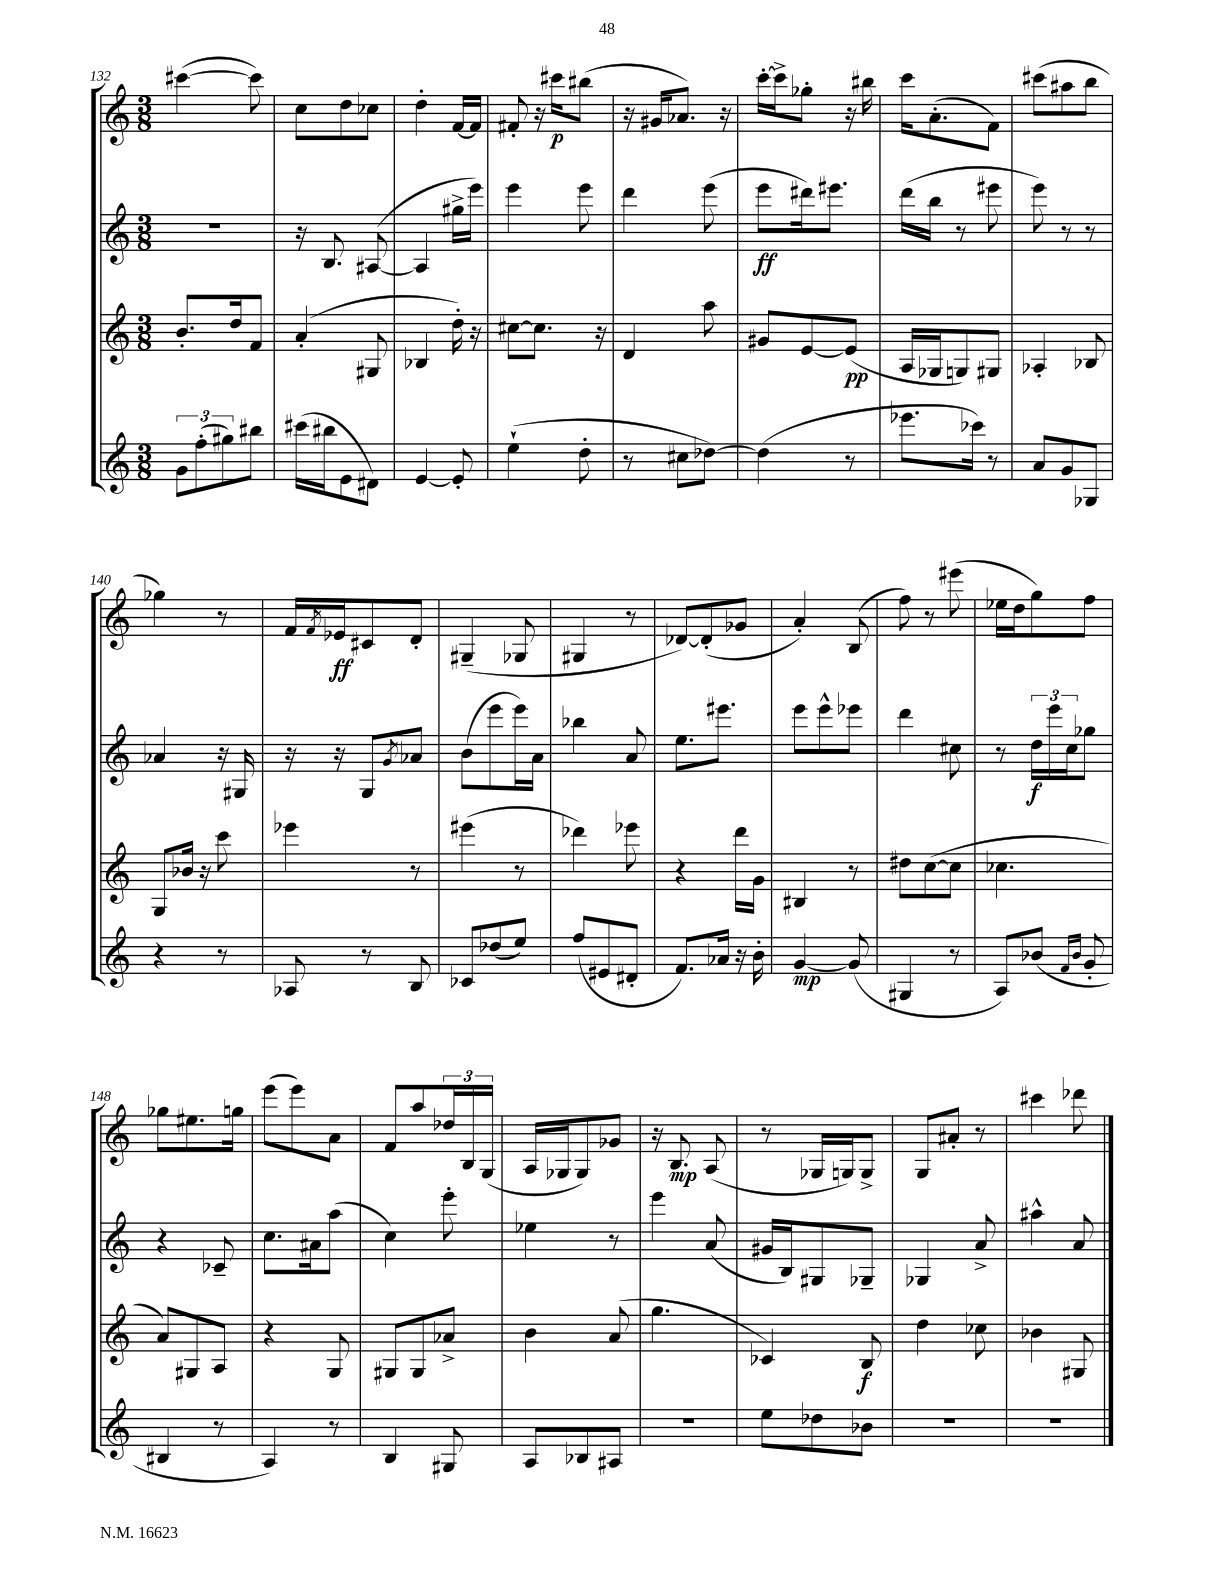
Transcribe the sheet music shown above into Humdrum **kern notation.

**kern	**dynam	**kern	**dynam	**kern	**dynam	**kern	**dynam
*part4	*part4	*part3	*part3	*part2	*part2	*part1	*part1
*staff4	*staff4	*staff3	*staff3	*staff2	*staff2	*staff1	*staff1
*clefG2	*	*clefG2	*	*clefG2	*	*clefG2	*
*k[]	*	*k[]	*	*k[]	*	*k[]	*
*M3/8	*	*M3/8	*	*M3/8	*	*M3/8	*
=132	=132	=132	=132	=132	=132	=132	=132
12g\L	.	8.b'/L	.	4.r	.	([4ccc#X\	.
(12ff'\	.	.	.	.	.	.	.
12gg#X\)	.	.	.	.	.	.	.
.	.	16dd/k	.	.	.	.	.
8bb#X\J	.	8f/J	.	.	.	8ccc#\])	.
=133	=133	=133	=133	=133	=133	=133	=133
(16ccc#X\LL	.	(4a'/	.	16r	.	8cc\L	.
16bb#X\J	.	.	.	8.B/	.	.	.
8e\	.	.	.	.	.	8dd\	.
8d#X\J)	.	8G#X/	.	([8A#X/	.	8cc-X\J	.
=134	=134	=134	=134	=134	=134	=134	=134
[4e/	.	4B-X/	.	4A#/]	.	4dd'\	.
8e'/]	.	16dd'\)	.	16gg#X^\LL	.	[16f/LL	.
.	.	16r	.	16eee\JJ)	.	16f/JJ]	.
=135	=135	=135	=135	=135	=135	=135	=135
(4ee`\	.	[8cc#X\L	.	4eee\	.	8f#X'/	.
.	.	8.cc#\J]	.	.	.	16r	.
.	.	.	.	.	.	16ccc#X\KL	p
8dd'\	.	.	.	8eee\	.	(8bb#X\J	.
.	.	16r	.	.	.	.	.
=136	=136	=136	=136	=136	=136	=136	=136
8r	.	4d/	.	4ddd\	.	16r	.
.	.	.	.	.	.	16g#X/KL	.
8cc#X\L	.	.	.	.	.	8.a-X/J)	.
[8dd-X\J)	.	8aa\	.	(8eee\	.	.	.
.	.	.	.	.	.	16r	.
=137	=137	=137	=137	=137	=137	=137	=137
(4dd-\]	.	8g#X/L	.	8eee\L	ff	[16ccc'\LL	.
.	.	.	.	.	.	16ccc^\J]	.
.	.	[8e/	.	16ddd#X\k)	.	8gg-X'\J	.
.	.	.	.	8.eee#X\J	.	.	.
8r	.	(8e/J]	pp	.	.	16r	.
.	.	.	.	.	.	16bb#X\	.
=138	=138	=138	=138	=138	=138	=138	=138
8.eee-X\L	.	16A/LL	.	(16ddd\LL	.	16ccc\KL	.
.	.	16G-X/J	.	16bb\JJ	.	(8.a'\	.
.	.	8Gn/)	.	8r	.	.	.
16ccc-X\Jk)	.	.	.	.	.	.	.
8r	.	8G#X/J	.	8eee#X\	.	8f\J)	.
=139	=139	=139	=139	=139	=139	=139	=139
8a/L	.	4A-X'/	.	8eee\)	.	(8ccc#X\L	.
8g/	.	.	.	8r	.	8aa#X\	.
8G-X/J	.	8B-X/	.	8r	.	8bb\J	.
!!LO:LB:g=z
=140	=140	=140	=140	=140	=140	=140	=140
4r	.	8G/L	.	4a-X/	.	4gg-X\)	.
.	.	16b-X/Jk	.	.	.	.	.
.	.	16r	.	.	.	.	.
8r	.	8ccc\	.	16r	.	8r	.
.	.	.	.	16G#X/	.	.	.
=141	=141	=141	=141	=141	=141	=141	=141
8A-X/	.	4eee-X\	.	16r	.	16f/LL	.
.	.	.	.	.	.	8qf/	.
.	.	.	.	16r	.	16e-X/J	ff
8r	.	.	.	8G/L	.	8c#X/	.
.	.	.	.	8qg/	.	.	.
8B/	.	8r	.	8a-X/J	.	8d'/J	.
=142	=142	=142	=142	=142	=142	=142	=142
8c-X/L	.	(4eee#X\	.	(8b\L	.	(4G#X~/	.
(8dd-X/	.	.	.	8eee\	.	.	.
8ee/J)	.	8r	.	16eee\L)	.	8G-X/	.
.	.	.	.	16a\JJ	.	.	.
=143	=143	=143	=143	=143	=143	=143	=143
(8ff/L	.	4ddd-X\)	.	4bb-X\	.	4G#X/	.
8e#X/	.	.	.	.	.	.	.
8d#X'/J	.	8eee-X\	.	8a/	.	8r	.
=144	=144	=144	=144	=144	=144	=144	=144
8.f/L)	.	4r	.	8.ee\L	.	[8d-X/L)	.
.	.	.	.	.	.	(8d-'/]	.
16a-X/Jk	.	.	.	8.eee#X\J	.	.	.
16r	.	16ddd\LL	.	.	.	8g-X/J	.
16b'\	.	16g\JJ	.	.	.	.	.
=145	=145	=145	=145	=145	=145	=145	=145
[4g/	mp	4B#X/	.	8eee\L	.	4a'/)	.
.	.	.	.	8eee^^\	.	.	.
(8g/]	.	8r	.	8eee-X\J	.	(8B/	.
=146	=146	=146	=146	=146	=146	=146	=146
4G#X/	.	8dd#X\L	.	4ddd\	.	8ff\)	.
.	.	([8cc\	.	.	.	8r	.
8r	.	8cc\J]	.	8cc#X\	.	(8eee#X\	.
=147	=147	=147	=147	=147	=147	=147	=147
8A/L)	.	4.cc-X\	.	8r	.	16ee-X\LL	.
.	.	.	.	.	.	16dd\J	.
(8b-X/J	.	.	.	24dd\LL	f	8gg\)	.
.	.	.	.	24eee\	.	.	.
.	.	.	.	24cc\J	.	.	.
16qqf/LL	.	.	.	.	.	.	.
16qqb-/JJ	.	.	.	.	.	.	.
8g'/	.	.	.	8gg-X\J	.	8ff\J	.
!!LO:LB:g=z
=148	=148	=148	=148	=148	=148	=148	=148
4B#X/	.	8a/L)	.	4r	.	8gg-X\L	.
.	.	8G#X/	.	.	.	8.ee#X\	.
8r	.	8A/J	.	8c-X~/	.	.	.
.	.	.	.	.	.	16ggn\Jk	.
=149	=149	=149	=149	=149	=149	=149	=149
4A/)	.	4r	.	8.cc\L	.	(8eee\L	.
.	.	.	.	.	.	8eee\)	.
.	.	.	.	16a#X\k	.	.	.
8r	.	8G/	.	(8aa\J	.	8a\J	.
=150	=150	=150	=150	=150	=150	=150	=150
4B/	.	8G#X/L	.	4cc\)	.	8f/L	.
.	.	8G#/	.	.	.	8aa/	.
8G#X/	.	8a-X^/J	.	8eee'\	.	24dd-X/L	.
.	.	.	.	.	.	24B/	.
.	.	.	.	.	.	(24G/JJ	.
=151	=151	=151	=151	=151	=151	=151	=151
8A/L	.	4b\	.	4ee-X\	.	16A/LL	.
.	.	.	.	.	.	16G-X/J	.
8B-X/	.	.	.	.	.	8G-/)	.
8A#X/J	.	(8a/	.	8r	.	8g-X/J	.
=152	=152	=152	=152	=152	=152	=152	=152
4.r	.	4.gg\	.	4eee\	.	16r	.
.	.	.	.	.	.	8.B/	mp
.	.	.	.	(8a/	.	(8A/	.
=153	=153	=153	=153	=153	=153	=153	=153
8ee\L	.	4c-X/)	.	16g#X/LL	.	8r	.
.	.	.	.	16B/J)	.	.	.
8dd-X\	.	.	.	8G#X/	.	16G-X/LL	.
.	.	.	.	.	.	16Gn/J)	.
8b-X\J	.	8B/	f	8G-X~/J	.	8G^/J	.
=154	=154	=154	=154	=154	=154	=154	=154
4.r	.	4dd\	.	4G-X/	.	8G/L	.
.	.	.	.	.	.	8a#X'/J	.
.	.	8cc-X\	.	8a^/	.	8r	.
=155	=155	=155	=155	=155	=155	=155	=155
4.r	.	4b-X\	.	4aa#X^^\	.	4ccc#X\	.
.	.	8G#X/	.	8a/	.	8ddd-X\	.
==	==	==	==	==	==	==	==
*-	*-	*-	*-	*-	*-	*-	*-
